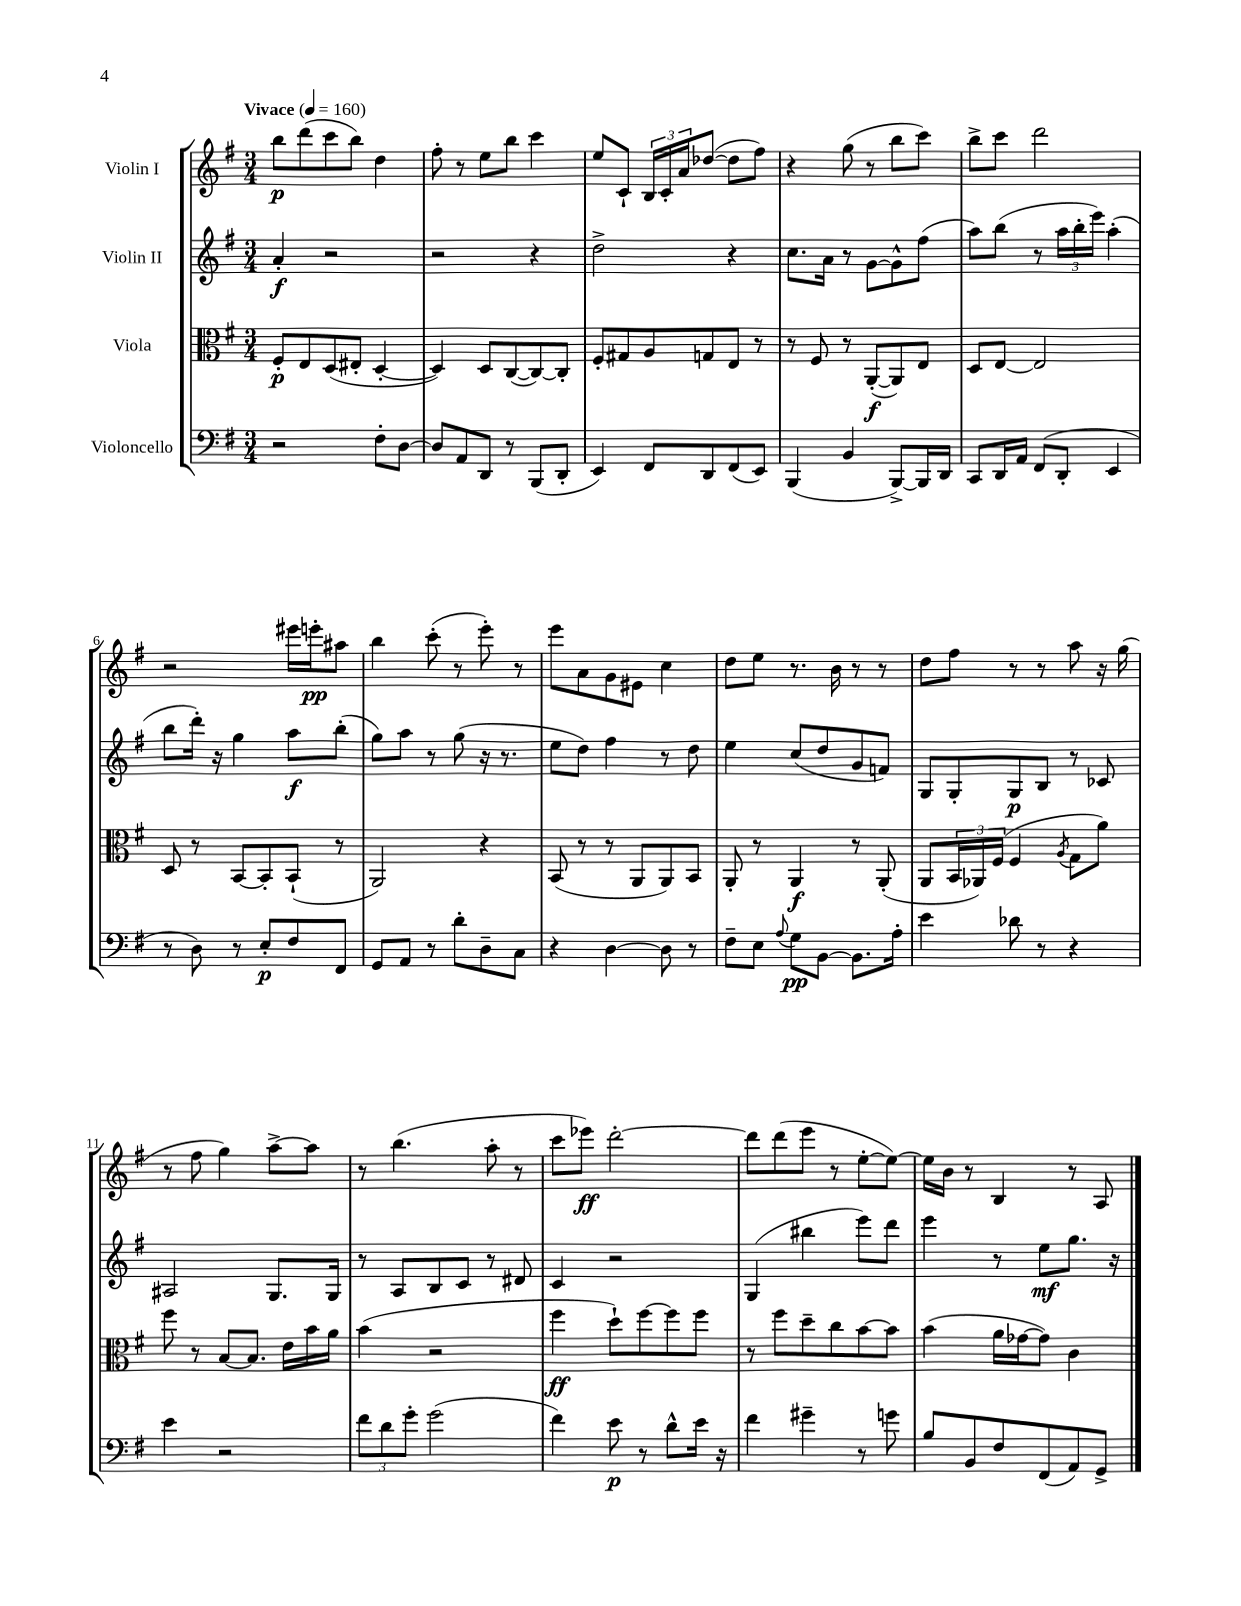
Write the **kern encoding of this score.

**kern	**kern	**kern	**kern
*staff4	*staff3	*staff2	*staff1
*clefF4	*clefC3	*clefG2	*clefG2
*k[f#]	*k[f#]	*k[f#]	*k[f#]
*M3/4	*M3/4	*M3/4	*M3/4
*MM160	*MM160	*MM160	*MM160
2r	8F#'/L	4a'/	8bb\L
.	8E/	.	(8ddd\
.	(8D/	2r	8ccc\
.	8E#'/J	.	8bb\J)
8F#'\L	[4D'/	.	4dd\
[8D\J	.	.	.
=	=	=	=
8D/]L	4D/])	2r	8ff#'\
8AA/	.	.	8r
8DD/J	8D/L	.	8ee\L
8r	([8C/	.	8bb\J
(8BBB/L	8C/_)	4r	4ccc\
8DD'/J	8C'/]J	.	.
=	=	=	=
4EE/)	8F#'/L	2dd^\	8ee/L
.	8G#/	.	8c`/J
8FF#/L	8A/	.	24B/LL
.	.	.	24c'/
.	.	.	24a/J
8DD/	8G/	.	([8dd-/J
(8FF#/	8E/J	4r	8dd-\]L
8EE/J)	8r	.	8ff#\J)
=	=	=	=
(4BBB/	8r	8.cc\L	4r
.	8F#/	.	.
.	.	16a\Jk	.
4BB/	8r	8r	(8gg\
.	([8AA'/L	[8g\L	8r
[8BBB^/L)	8AA/])	8g^^\]	8bb\L
16BBB/]L	8E/J	(8ff#\J	8ccc\J)
16DD/JJ	.	.	.
=	=	=	=
8CC/L	8D/L	8aa\L)	8bb^\L
16DD/L	[8E/J	(8bb\J	8ccc\J
16AA/JJ	.	.	.
(8FF#/L	2E/]	8r	2ddd\
8DD'/J	.	24aa\LL	.
.	.	24bb'\	.
.	.	24eee\JJ)	.
4EE/	.	(4aa'\	.
=	=	=	=
8r	8D/	8bb\L	2r
8D\)	8r	16ddd'\Jk)	.
.	.	16r	.
8r	[8BB/L	4gg\	.
8E'/L	8BB'/]	.	.
8F#/	(8BB`/J	8aa\L	16eee#\LL
.	.	.	16eee'\J
8FF#/J	8r	(8bb'\J	8aa#\J
=	=	=	=
8GG/L	2AA/)	8gg\L)	4bb\
8AA/J	.	8aa\J	.
8r	.	8r	(8ccc'\
8d'\L	.	(8gg\	8r
8D~\	4r	16r	8eee'\)
.	.	8.r	.
8C\J	.	.	8r
=	=	=	=
4r	(8BB/	8ee\L	8eee\L
.	8r	8dd\J)	8a\
[4D\	8r	4ff#\	8g\
.	8AA/L	.	8e#\J
8D\]	8AA/)	8r	4cc\
8r	8BB/J	8dd\	.
=	=	=	=
8F#~\L	8AA'/	4ee\	8dd\L
8E\J	8r	.	8ee\J
8qqA/	.	.	.
8G\L	4AA/	(8cc/L	8.r
[8BB\J	.	8dd/	.
.	.	.	16b\
8.BB\]L	8r	8g/	8r
.	(8AA'/	8f/J)	8r
16A'\Jk	.	.	.
=	=	=	=
4e\	8AA/L	8G/L	8dd\L
.	24BB/L	8G'/	8ff#\J
.	24AA-/)	.	.
.	(24F#/JJ	.	.
8d-\	4F#/	8G/	8r
8r	.	8B/J	8r
.	8qA/	.	.
4r	8G\L	8r	8aa\
.	8a\J)	8c-/	16r
.	.	.	(16gg\
=	=	=	=
4e\	8ff#\	2A#/	8r
.	8r	.	8ff#\
2r	[8B/L	.	4gg\)
.	8.B/]J	.	.
.	.	8.G/L	[8aa^\L
.	16e\LL	.	.
.	16b\	.	8aa\]J
.	16a\JJ	16G/Jk	.
=	=	=	=
12f#\L	(4b\	8r	8r
12d\	.	.	.
.	.	8A/L	(4.bb\
12g'\J	.	.	.
(2g\	2r	8B/	.
.	.	8c/J	.
.	.	8r	8aa'\
.	.	8d#/	8r
=	=	=	=
4f#\)	4ff#\	4c/	8ccc\L
.	.	.	8eee-\J)
8e\	8dd`\L)	2r	[2ddd'\
8r	[8ff#\	.	.
8d^^\L	8ff#\]	.	.
16e\Jk	8ff#\J	.	.
16r	.	.	.
=	=	=	=
4f#\	8r	(4G/	8ddd\]L
.	8ff#\L	.	(8ddd\
4g#~\	8dd~\	4bb#\	8eee\J
.	8cc\	.	8r
8r	[8b\	8eee\L)	[8ee'\L
8g\	8b\]J	8ddd\J	8ee\_J)
=	=	=	=
8B/L	(4b\	4eee\	16ee\]LL
.	.	.	16b\JJ
8BB/	.	.	8r
8F#/	16a\LL	8r	4B/
.	[16g-\J	.	.
(8FF#/	8g-\]J)	8ee\L	.
8AA/)	4c\	8.gg\J	8r
8GG^/J	.	.	8A/
.	.	16r	.
==	==	==	==
*-	*-	*-	*-
